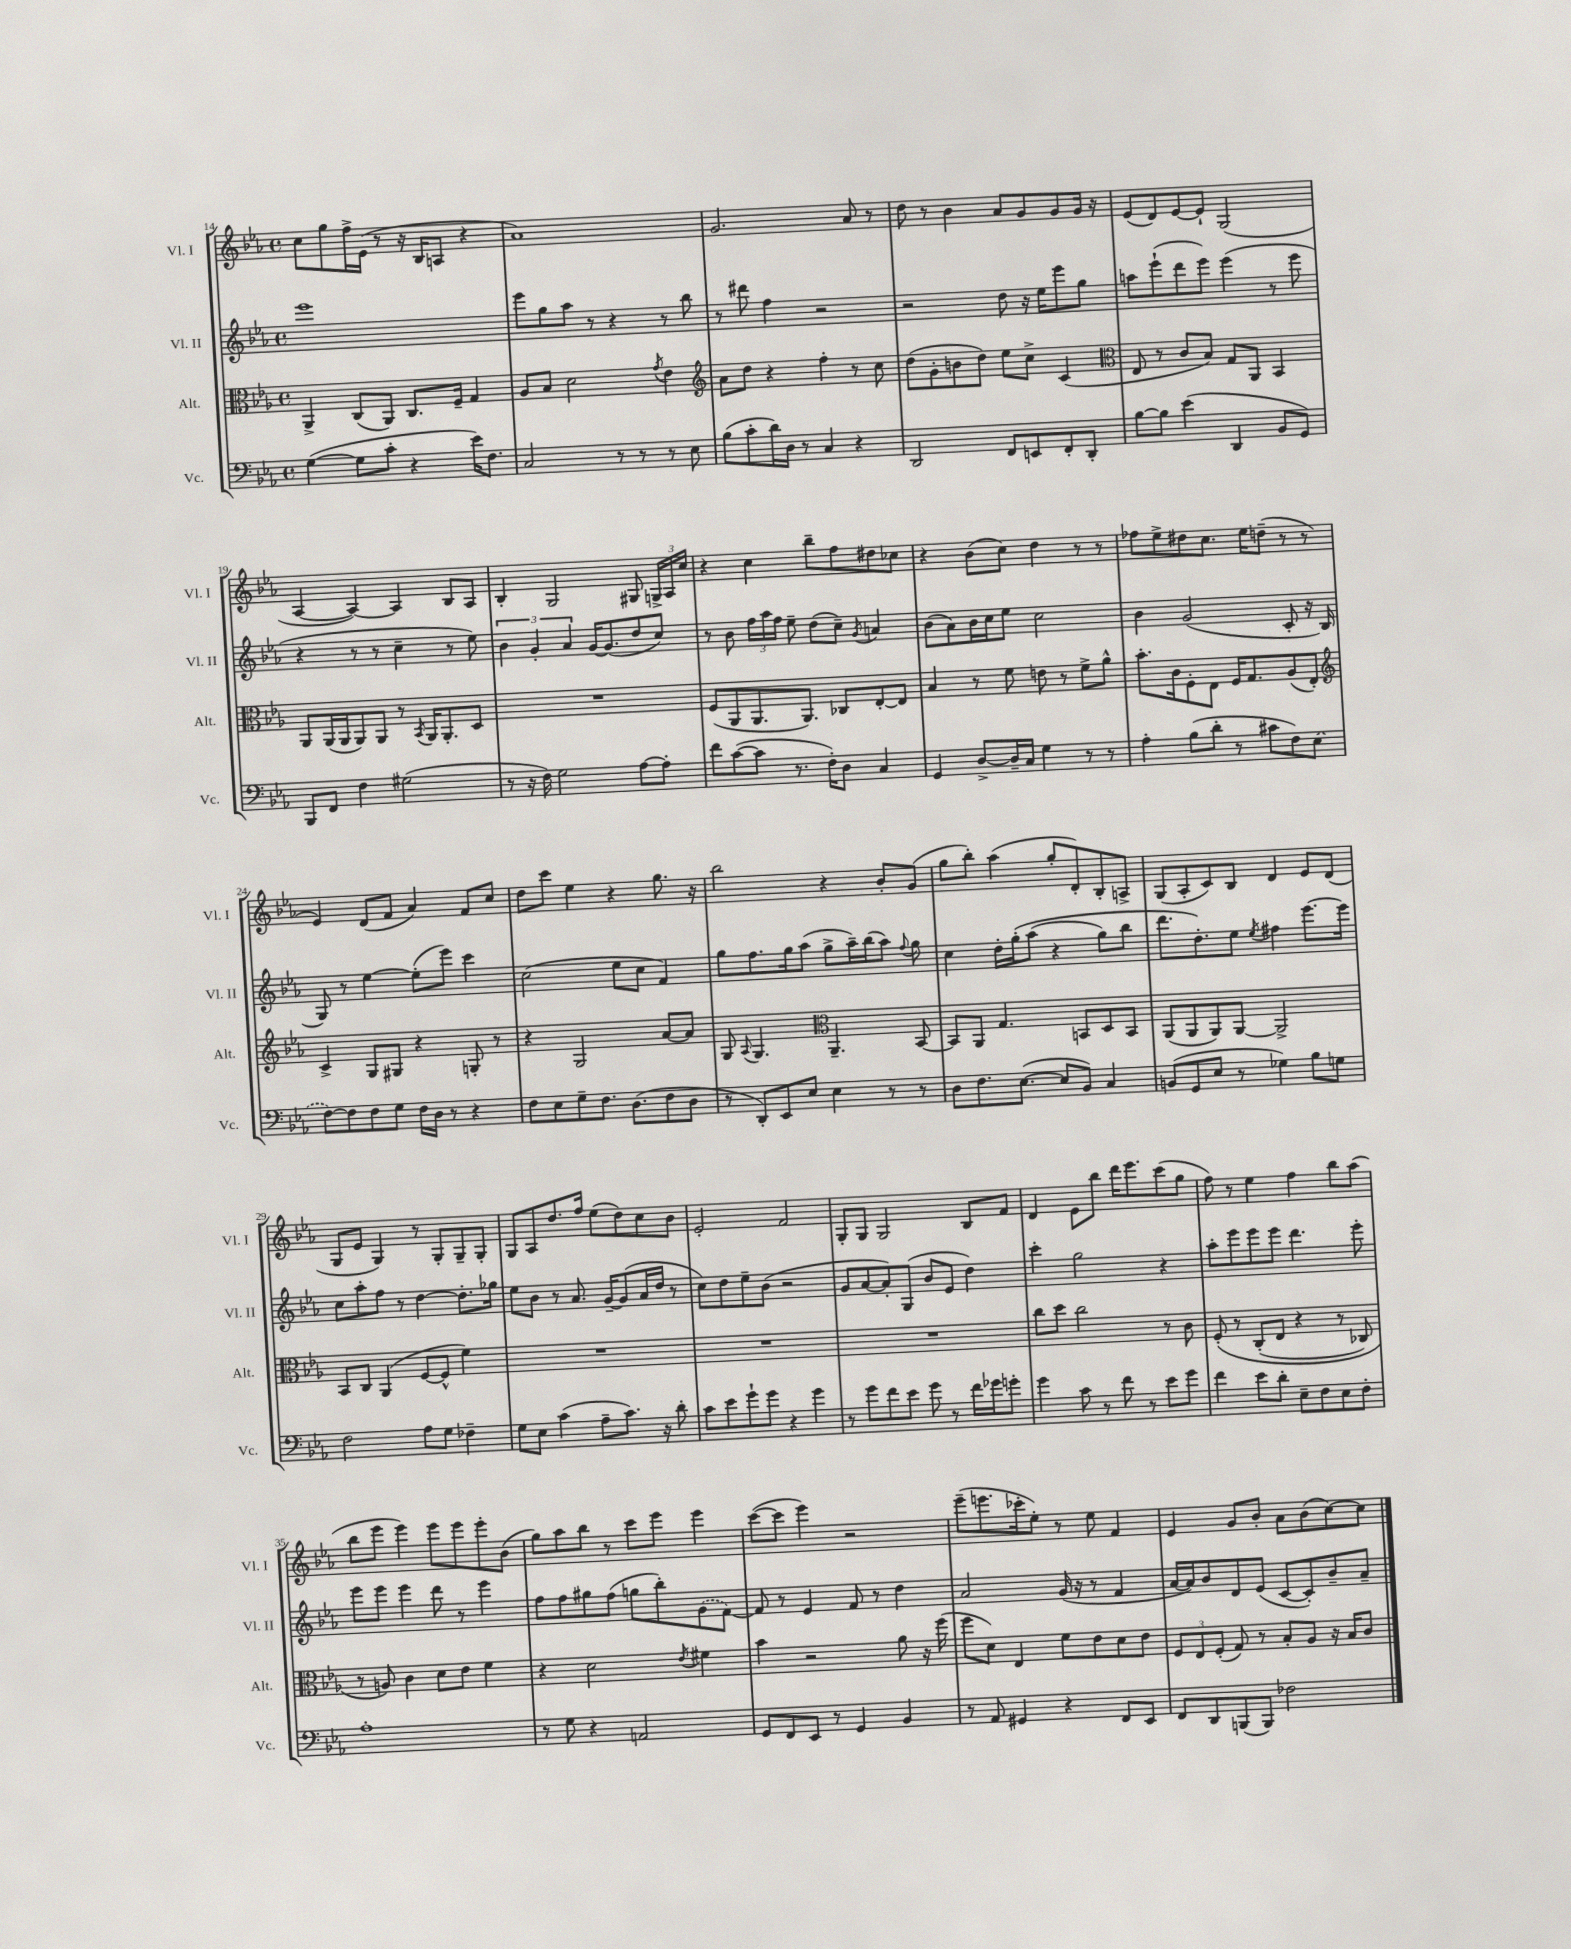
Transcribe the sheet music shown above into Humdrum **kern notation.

**kern	**kern	**kern	**kern
*part4	*part3	*part2	*part1
*staff4	*staff3	*staff2	*staff1
*I"Vc.	*I"Alt.	*I"Vl. II	*I"Vl. I
*I'Vc.	*I'Alt.	*I'Vl. II	*I'Vl. I
*clefF4	*clefC3	*clefG2	*clefG2
*k[b-e-a-]	*k[b-e-a-]	*k[b-e-a-]	*k[b-e-a-]
*M4/4	*M4/4	*M4/4	*M4/4
*met(c)	*met(c)	*met(c)	*met(c)
=14	=14	=14	=14
([4G\	4AA-^/	1eee-	8cc\L
.	.	.	8gg\
8G\L]	(8C/L	.	16ff^\L
.	.	.	(16e-\JJ
8c'\J	8AA-/J)	.	8r
4r	8.C/L	.	16r
.	.	.	16B-/KL
.	.	.	8An/J
.	16F~/Jk	.	.
16e-\KL)	4G/	.	4r
8.F\J	.	.	.
=15	=15	=15	=15
2C/	8A-/L	8eee-\L	1a-)
.	8B-/J	8gg\	.
.	2d\	8aa-\J	.
.	.	8r	.
8r	.	4r	.
8r	.	.	.
.	8qg/	.	.
8r	4e-\	8r	.
8E-\	.	8bb-\	.
=16	=16	=16	=16
*	*clefG2	*	*
(8B-\L	8a-\L	8r	2.g/
8c'\	8dd\J	8ddd#X\	.
16d\L)	4r	4ff\	.
16D\JJ	.	.	.
8r	.	.	.
4C/	4ff'\	2r	.
4r	8r	.	8a-/
.	8cc\	.	8r
=17	=17	=17	=17
2DD/	(8dd\L	2r	8dd\
.	8g'\	.	8r
.	8bn\	.	4b-\
.	8dd\J)	.	.
8FF/L	8ee-\L	8dd\	8a-/L
8EEn/	8cc^\J	16r	8g/
.	.	16ee-\KL	.
8FF'/	(4c/	8eee-\	8g/
8DD'/J	.	8gg\J	16g/Jk
.	.	.	16r
=18	=18	=18	=18
*	*clefC3	*	*
[8B-\L	8E-/	8aan\L	(8e-/L
8B-\J]	8r	(8eee-`\	8d/)
(4e-\	8c/L	8ddd\	[8e-/
.	8B-/J)	8eee-\J)	8e-`/J]
4DD/	8G/L	(4eee-\	(2G/
.	8AA-/J	.	.
8BB-/L	4BB-/	8r	.
8GG/J)	.	8eee-\	.
!!LO:LB:g=z
=19	=19	=19	=19
8BBB-/L	8AA-/L	4r	[4A-/
8FF/J	(16AA-/L	.	.
.	16AA-/J	.	.
4F\	8AA-/)	8r	4A-/_)
.	8AA-/J	8r	.
(2G#X\	8r	4cc~\	4A-/]
.	8qBB-/	.	.
.	16AA-/KL	.	.
.	8.AA-'/	.	.
.	.	8r	8B-/L
.	8D/J	8ee-\)	8A-/J
=20	=20	=20	=20
8r	1r	6b-\	4B-'/
16r	.	.	.
.	.	6g'/	.
16F\)	.	.	.
2G\	.	.	2G/
.	.	6a-/	.
.	.	[16g/KL	.
.	.	(8.g/]	.
[8A-\L	.	8dd/	8G#X/
8A-'\J]	.	8cc/J)	24Gn^/LL
.	.	.	24A-/
.	.	.	24cc/JJ
=21	=21	=21	=21
8f\L	(8F/L	8r	4r
([8c\	8AA-/	8b-\	.
8c\J]	8.AA-/	24ff\LL	4cc\
.	.	24aa-\	.
.	.	24ff\JJ	.
8.r	.	8ee-~\	.
.	8.AA-/J)	.	.
.	.	(8dd\L	8bb-~\L
16F'\KL)	.	.	.
8D\J	8C-X/L	8cc~\J)	8ff\
.	.	8qg/	.
4C/	[8E-'/	4an/	8dd#X\
.	8E-/J]	.	8cc-X\J
=22	=22	=22	=22
4GG/	4B-/	(8b-\L	4r
.	.	8a-\)	.
[8D^/L	8r	16b-\L	(8b-\L
.	.	16cc\J	.
16D~/L]	8f\	8ee-\J	8cc\J)
16C/JJ	.	.	.
4G\	8en\	2cc\	4dd\
.	8r	.	.
8r	8f^\L	.	8r
8r	8a-^^\J	.	8r
=23	=23	=23	=23
4A-'\	8.b-'\L	4b-\	8ff-X\L
.	.	.	8ee-^\
.	16c\k	.	.
(8B-\L	8F'\	(2g/	8dd#X\
8d'\J	8E-\J	.	8.cc\J
8r	16F/KL	.	.
.	8.G/	.	16ee-\KL
8c#X\L	.	.	(8ddn~\J
8F\)	(8A-/	8c'/	8r
(8E-\J	8E-'/J)	16r	8r
.	.	16B-/	.
!!LO:LB:g=z
=24	=24	=24	=24
*	*clefG2	*	*
[8F\L)	4c^/	8G/)	4e-/)
8F\]	.	8r	.
8F\	8G/L	[4ee-\	(8d/L
8G\J	8G#X/J	.	8f/J
16F\LL	4r	(8ee-'\L]	4a-/)
16D\JJ	.	.	.
8r	.	8eee-\J)	.
4r	8Gn'/	4ccc\	8f/L
.	8r	.	8cc/J
=25	=25	=25	=25
8F\L	4r	(2cc\	8dd\L
8E-\	.	.	8ccc\J
8G~\	2G/	.	4ee-\
8.F\J	.	.	.
.	.	8ee-\L	4r
(8.D\L	.	.	.
.	.	8cc\J	.
8F\	[8a-/L	4f/)	8.gg\
8D\J	8a-/J]	.	.
.	.	.	16r
=26	=26	=26	=26
8r	8G/	8gg\L	2bb-\
.	8qqA-/	.	.
8DD'/L)	4.G/	8.ff\	.
8EE-/	.	.	.
.	.	16gg\k	.
8E-/J	.	(8aa-\J	.
*	*clefC3	*	*
4E-\	4.AA-~/	8gg^\L	4r
.	.	16aa-~\L)	.
.	.	(16bb-\J	.
8r	.	8aa-\J)	8b-'/L
.	.	8qqff/	.
8r	[8BB-/	8gg\	(8g/J
=27	=27	=27	=27
8D\L	8BB-/L]	4cc\	8gg\L
8.F\	8AA-/J	.	8bb-'\J)
.	4.G/	16dd'\LL	(4aa-\
([8.E-\J	.	(16gg'\J	.
.	.	(8aa-\J	.
8E-/L]	.	4r	8gg'/L
8BB-/J)	8BBn/L	.	8d'/)
4C/	8D/	8gg\L)	8B-'/
.	8BB/J	8bb-\J	8An^/J
=28	=28	=28	=28
(8BBn/L	(8AA-/L	8.ddd\L	(8G/L
8GG/	8AA-/	.	8A-'/
.	.	8.dd'\)	.
8E-/J	8AA-/)	.	8c/)
8r	[8AA-/J	8ee-\J	8B-/J
.	.	8qee-/	.
4G-X\)	2AA-^/]	4ff#X\	4d/
8B-\L	.	[8.eee-\L	8e-/L
8Gn\J	.	.	(8d/J
.	.	16eee-\Jk]	.
!!LO:LB:g=z
=29	=29	=29	=29
2F\	8BB-/L	8cc\L	8G/L
.	8C/J	8aa-'\	8e-/J
.	(4AA-/	8ff\J	4G/)
.	.	8r	.
8A-\L	[8F/L	[4dd\	8r
8G\J	8F^^/J]	.	8G'/L
4F-X~\	4f\)	8.dd'\L]	8G~/
.	.	.	8G'/J
.	.	16gg-X\Jk	.
=30	=30	=30	=30
8G\L	1r	8ee-\L	8G/L
8E-\J	.	8b-\J	8A-/
(4c\	.	8r	8.dd/
.	.	8.a-/	.
.	.	.	16ff/Jk
8A-~\L	.	.	(8ee-\L
.	.	[16g~/KL	.
8.c\J)	.	(8g/]	8dd\)
.	.	16a-/L	8cc\
16r	.	16dd/JJ	.
8d'\	.	8r	8b-\J
=31	=31	=31	=31
8c\L	1r	8cc\L)	2e-'/
8e-\	.	8dd\	.
8g`\	.	8ee-~\	.
8g\J	.	(8b-\J	.
4r	.	2r	2f/
4g\	.	.	.
=32	=32	=32	=32
8r	1r	8g/L	8G'/L
8g\L	.	[8a-/	8G/J
8f\	.	8a-'/])	2G/
8e-\J	.	(8G/J	.
8g\	.	8b-/L	.
8r	.	8e-/J	.
16f\LL	.	4dd\)	8B-/L
16g-X\J	.	.	.
8gn'\J	.	.	8f/J
=33	=33	=33	=33
4g\	8cc\L	4ccc'\	4d/
.	8dd\J	.	.
8c\	2cc\	2gg\	8e-\L
8r	.	.	8bb-\J
8f\	.	.	16ddd\KL
.	.	.	8.eee-\
8r	.	.	.
8e-\L	8r	4r	(8ccc\
8g\J	8c\	.	8gg\J
=34	=34	=34	=34
4f\	(8F'/	8aa-'\L	8ff\)
.	8r	8eee-\	8r
8e-\L	(8C'/L	8eee-\	4ee-\
8d'\J	8E-/J	8eee-\J	.
8E-~\L	4r	4.ddd\	4ff\
8F\	.	.	.
8E-\	8r	.	8bb-\L
8F'\J	8C-X/)	8eee-'\	(8aa-\J
!!LO:LB:g=z
=35	=35	=35	=35
1A-'	8r	8eee-\L	8bb-\L
.	8An/)	8eee-\J	8eee-\J
.	4c\	4eee-\	4eee-\)
.	8d\L	8ddd\	8eee-\L
.	8e-\J	8r	8eee-\
.	4f\	4eee-\	8eee-'\
.	.	.	(8b-\J
=36	=36	=36	=36
8r	4r	8ff\L	8gg\L)
8G\	.	8ff\	8aa-\
4r	2d\	8gg#X\	8bb-\J
.	.	(8ff\J	8r
2AAn/	.	8ggn\L	8ccc\L
.	.	8bb-'\)	8eee-\J
.	8qe-/	.	.
.	4f#X\	(8g\	4eee-\
.	.	[8f\J)	.
=37	=37	=37	=37
8GG/L	4b-\	8f/]	([8ccc\L
8FF/	.	8r	8ccc\J]
8EE-/J	2r	4e-/	4eee-\)
8r	.	.	.
4GG/	.	8f/	2r
.	.	8r	.
4BB-/	8a-\	4dd\	.
.	16r	.	.
.	(16ff\	.	.
=38	=38	=38	=38
8r	8ff\L	2a-/	(8eee-~\L
8AA-/	8d\J)	.	8.eeen\
4GG#X/	4E-/	.	.
.	.	.	16ccc-X'\k
.	.	.	8ee-'\J)
4r	8f\L	(16g/	8r
.	.	16r	.
.	8e-\	8r	8ee-\
8FF/L	8d\	4f/	4f/
8EE-/J	8e-\J	.	.
=39	=39	=39	=39
8FF/L	12F/L	[16a-/LL	4e-/
.	.	16a-/J])	.
.	12E-/	.	.
8DD/	.	8b-/	.
.	(12F'/J	.	.
(8BBBn/	8G/)	8d/	8g/L
8BBB/J)	8r	(8e-/J	8b-'/J
2F-X\	8B-'/L	[8c/L	8a-\L
.	8A-/J	8c'/])	(8b-\
.	16r	8b-~/	[8cc\)
.	16B-/KL	.	.
.	8c/J	8a-~/J	8cc\J]
==	==	==	==
*-	*-	*-	*-
